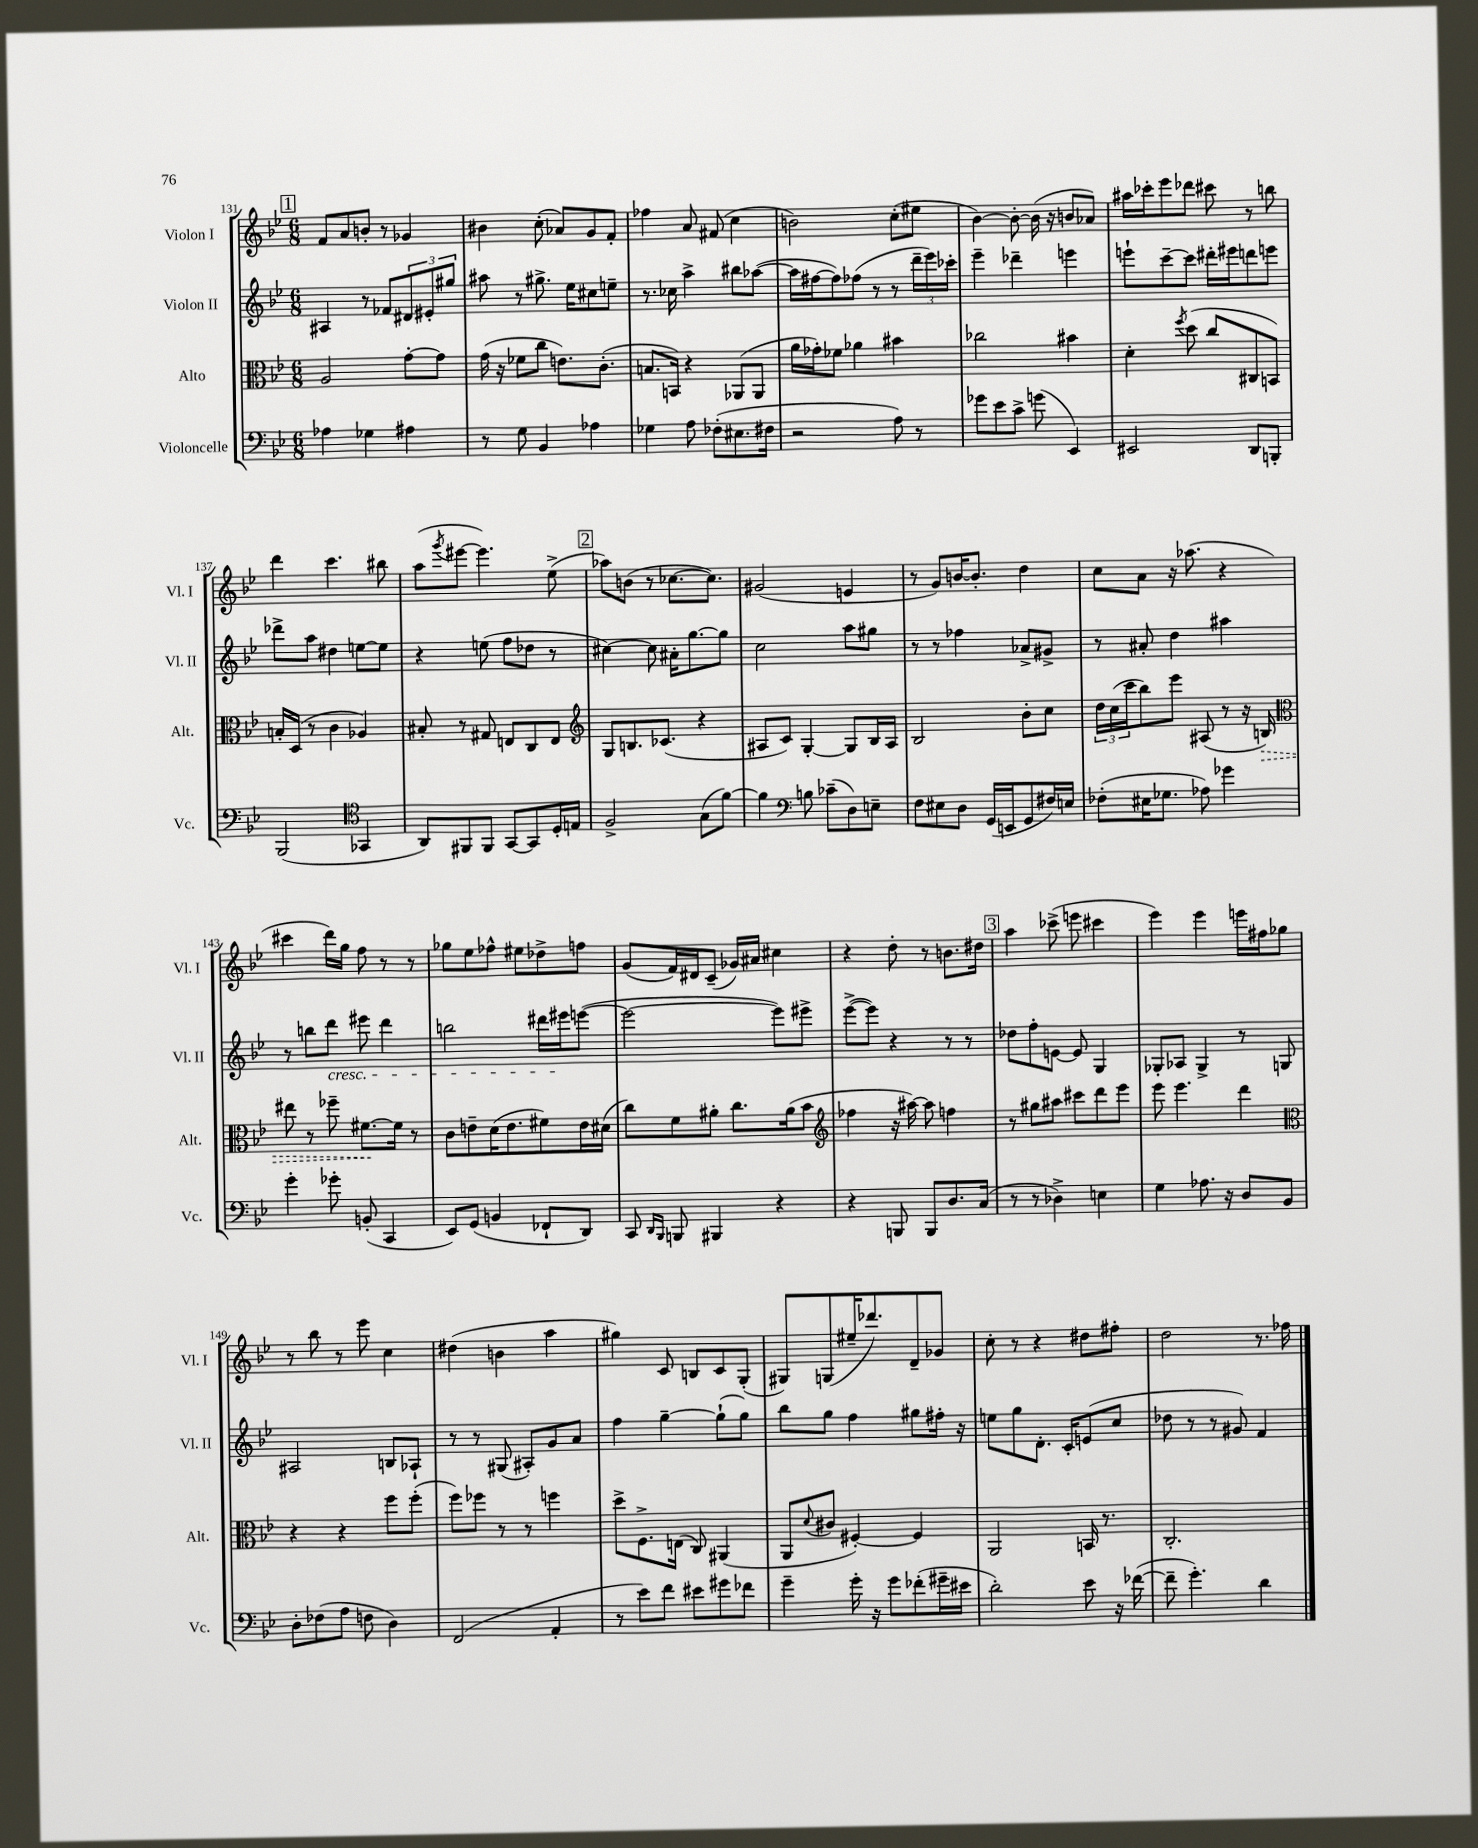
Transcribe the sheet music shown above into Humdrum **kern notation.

**kern	**kern	**kern	**kern
*staff4	*staff3	*staff2	*staff1
*clefF4	*clefC3	*clefG2	*clefG2
*k[b-e-]	*k[b-e-]	*k[b-e-]	*k[b-e-]
*M6/8	*M6/8	*M6/8	*M6/8
4A-	2A	4A#	8f
.	.	.	8a
4G-	.	8r	8b'
.	.	8f-	8r
4A#	[8g'	12d#	4g-
.	.	12e#'	.
.	8g]	.	.
.	.	12gg#	.
=	=	=	=
8r	(16g	8aa#	4b#
.	16r	.	.
8G	8f-	8r	.
4BB-	8cc	8.gg#^	(8cc'
.	8.e)	.	8a-)
.	.	16ee-	.
4A-	.	8cc#	8g
.	(8.c'	.	.
.	.	8ee~	8f'
=	=	=	=
4G-	8.B	8.r	4ff-
.	16BB)	16cc-	.
8A	4r	4aa^	8a
(8F-'	.	.	(8f#
8.E#	(8AA-	8bb#	4cc
.	8AA-	([8aa-	.
16F#	.	.	.
=	=	=	=
2r	16a	16aa-]	2b)
.	16g-')	[16ff#	.
.	8f-	8ff#])	.
.	4a-	(8ff-	.
.	.	8r	.
8A)	4b#	8r	(8cc'
8r	.	24ddd~	8ee#
.	.	24eee-)	.
.	.	24ccc-'	.
=	=	=	=
8g-	2cc-	4eee-~	[4b-)
8e-	.	.	.
8c^	.	4ddd-~	8b-'_
(8g	.	.	(16b-]
.	.	.	16r
4EE-)	4b#	4eee	8b
.	.	.	8a-)
=	=	=	=
2EE#	4d'	8eee`	16aa#
.	.	.	16ccc-'
.	.	[8ccc~	8eee-
.	8qff	.	.
.	(8dd	8ccc]	8ddd-
.	8cc	16ddd#'	8ccc#
.	.	16eee#	.
8DD	8C#	8ddd	8r
8BBB'	8BB)	8eee	8bb
=	=	=	=
(2BBB-	16B'	8ddd-^	4ddd
.	(16D	.	.
.	8r	8aa	.
.	4c	4dd#	4.ccc
*clefC4	*	*	*
4GG-	4A-)	[8ee	.
.	.	8ee]	8bb#
=	=	=	=
8AA)	8B#'	4r	(8aa
.	.	.	8qggg
8FF#	8r	.	[8eee#
8FF#	8G#	(8ee	4.eee#])
[8GG	8E	8ff	.
8GG]	8C	8dd-	.
16D'	8E	8r	(8ee-^
16E	.	.	.
=	=	=	=
*	*clefG2	*	*
2F^	8G	[4cc#)	8aa-)
.	8.B	.	(8b
.	.	8cc#]	8r
.	(8.c-	.	.
.	.	16a#'	[8.cc-
.	.	[8.gg	.
(8G	4r	.	.
.	.	.	8.cc-])
[8f)	.	8gg]	.
=	=	=	=
4f]	8A#	2cc	(2g#
.	8c)	.	.
*clefF4	*	*	*
8B	[4G'	.	.
(8c-~	.	.	.
8D)	8G]	8aa	4e
8E~	16B-	8gg#	.
.	16A#	.	.
=	=	=	=
8F	2B-	8r	8r
8E#	.	8r	8g)
8D	.	4ff-	[16b
.	.	.	8.b']
(16GG	.	.	.
16EE	.	.	.
8GG	8b-'	8a-^	4dd
16F#)	8cc	8g#^	.
16E	.	.	.
=	=	=	=
(8F-'	24dd	8r	8cc
.	(24cc	.	.
.	24ccc	.	.
16E#	8bb-)	8a#'	8a
8.G-	.	.	.
.	8eee-	4dd	16r
.	.	.	(8.aa-
8A-)	(8A#	.	.
4g-	8r	4aa#	4r
.	16r	.	.
.	16B)	.	.
=	=	=	=
*	*clefC3	*	*
4g'	8ee#	8r	4ccc#
.	8r	8bb	.
8g-'	8ff-~	8ddd	16ddd)
.	.	.	16gg
(8BB'	[8.f#	8eee#	8ff
4CC	.	4ddd	8r
.	16f#]	.	.
.	8r	.	8r
=	=	=	=
8EE-)	8c	2bb	8gg-
(8GG	8e~	.	8ee-
4BB	(16d	.	8ff-^^
.	8.e	.	.
.	.	.	8ee#
8FF-`	8f#)	16ddd#	8dd-^
.	.	16eee#	.
8DD)	16e	([8eee	8ff
.	(16d#	.	.
=	=	=	=
8CC	8cc)	2eee_	(8g
16qqDD	.	.	.
16qqBBB-	.	.	.
8BBB	8f	.	16f)
.	.	.	16d#
4BBB#	8a#'	.	(8c~
.	8.cc	.	16g-)
.	.	.	16a#
4r	.	8eee])	4cc#
.	(16a#	.	.
.	8b-	8eee#^	.
=	=	=	=
*	*clefG2	*	*
4r	4ff-	([8eee-^	4r
.	.	8eee-])	.
8BBB	16r	4r	8dd'
.	[16aa#)	.	.
8BBB	8aa#]	.	8r
8.D	4ff	8r	8.b
.	.	8r	.
(16C	.	.	16dd#
=	=	=	=
8r	8r	8dd-	4aa
8r	8gg#	8ff'	.
4D-^)	8aa#	[8e	(8ccc-^
.	8ccc#	8e]	8eee
4E	8ddd	4G	4ccc#
.	8eee-	.	.
=	=	=	=
4G	8eee-	8G-'	4eee-)
.	4.eee-	8A-	.
8.A-	.	4G-^	4eee-
16r	.	.	.
8D	4ddd	8r	16eee
.	.	.	16ff#
8BB-	.	8G	8gg-
=	=	=	=
*	*clefC3	*	*
8D'	4r	2A#	8r
(8F-	.	.	8bb-
8A	4r	.	8r
8F	.	.	8eee-
4D)	8ff	8B	4cc
.	(8ff'	8A-`	.
=	=	=	=
(2FF	8ff)	8r	(4dd#
.	8ff-	8r	.
.	8r	(8G#	4b
.	8r	8A#')	.
4AA'	4ff	8g	4aa
.	.	8a	.
=	=	=	=
8r	8dd^	4ff	4gg#)
8e-)	8.F^	.	.
8f	.	[4gg~	8c
.	(16E	.	.
8e#	8C)	.	8B
8g#	(4AA#	(8gg`]	8c
8f-	.	8gg)	(8G'
=	=	=	=
4g~	8AA	8bb-	8G#)
.	8qqd	.	.
.	8c#	8gg	(8G
16g'	[4F#')	4ff	16ee#~
16r	.	.	8.ddd-)
8g	.	.	.
(8f-'	4F#]	8gg#	8d~
16g#~	.	16ff#'	8g-
16e#	.	16r	.
=	=	=	=
2d')	2AA	8ee	8cc'
.	.	8gg	8r
.	.	8.d'	4r
.	.	16c'	.
8e-	16BB	(8e	8dd#
.	8.r	.	.
16r	.	8cc	8ff#'
([16f-	.	.	.
=	=	=	=
8f-~]	2.C'	8dd-	2dd
4.g')	.	8r	.
.	.	8r	.
.	.	8g#)	.
4d	.	4f	8.r
.	.	.	16ff-
==	==	==	==
*-	*-	*-	*-
